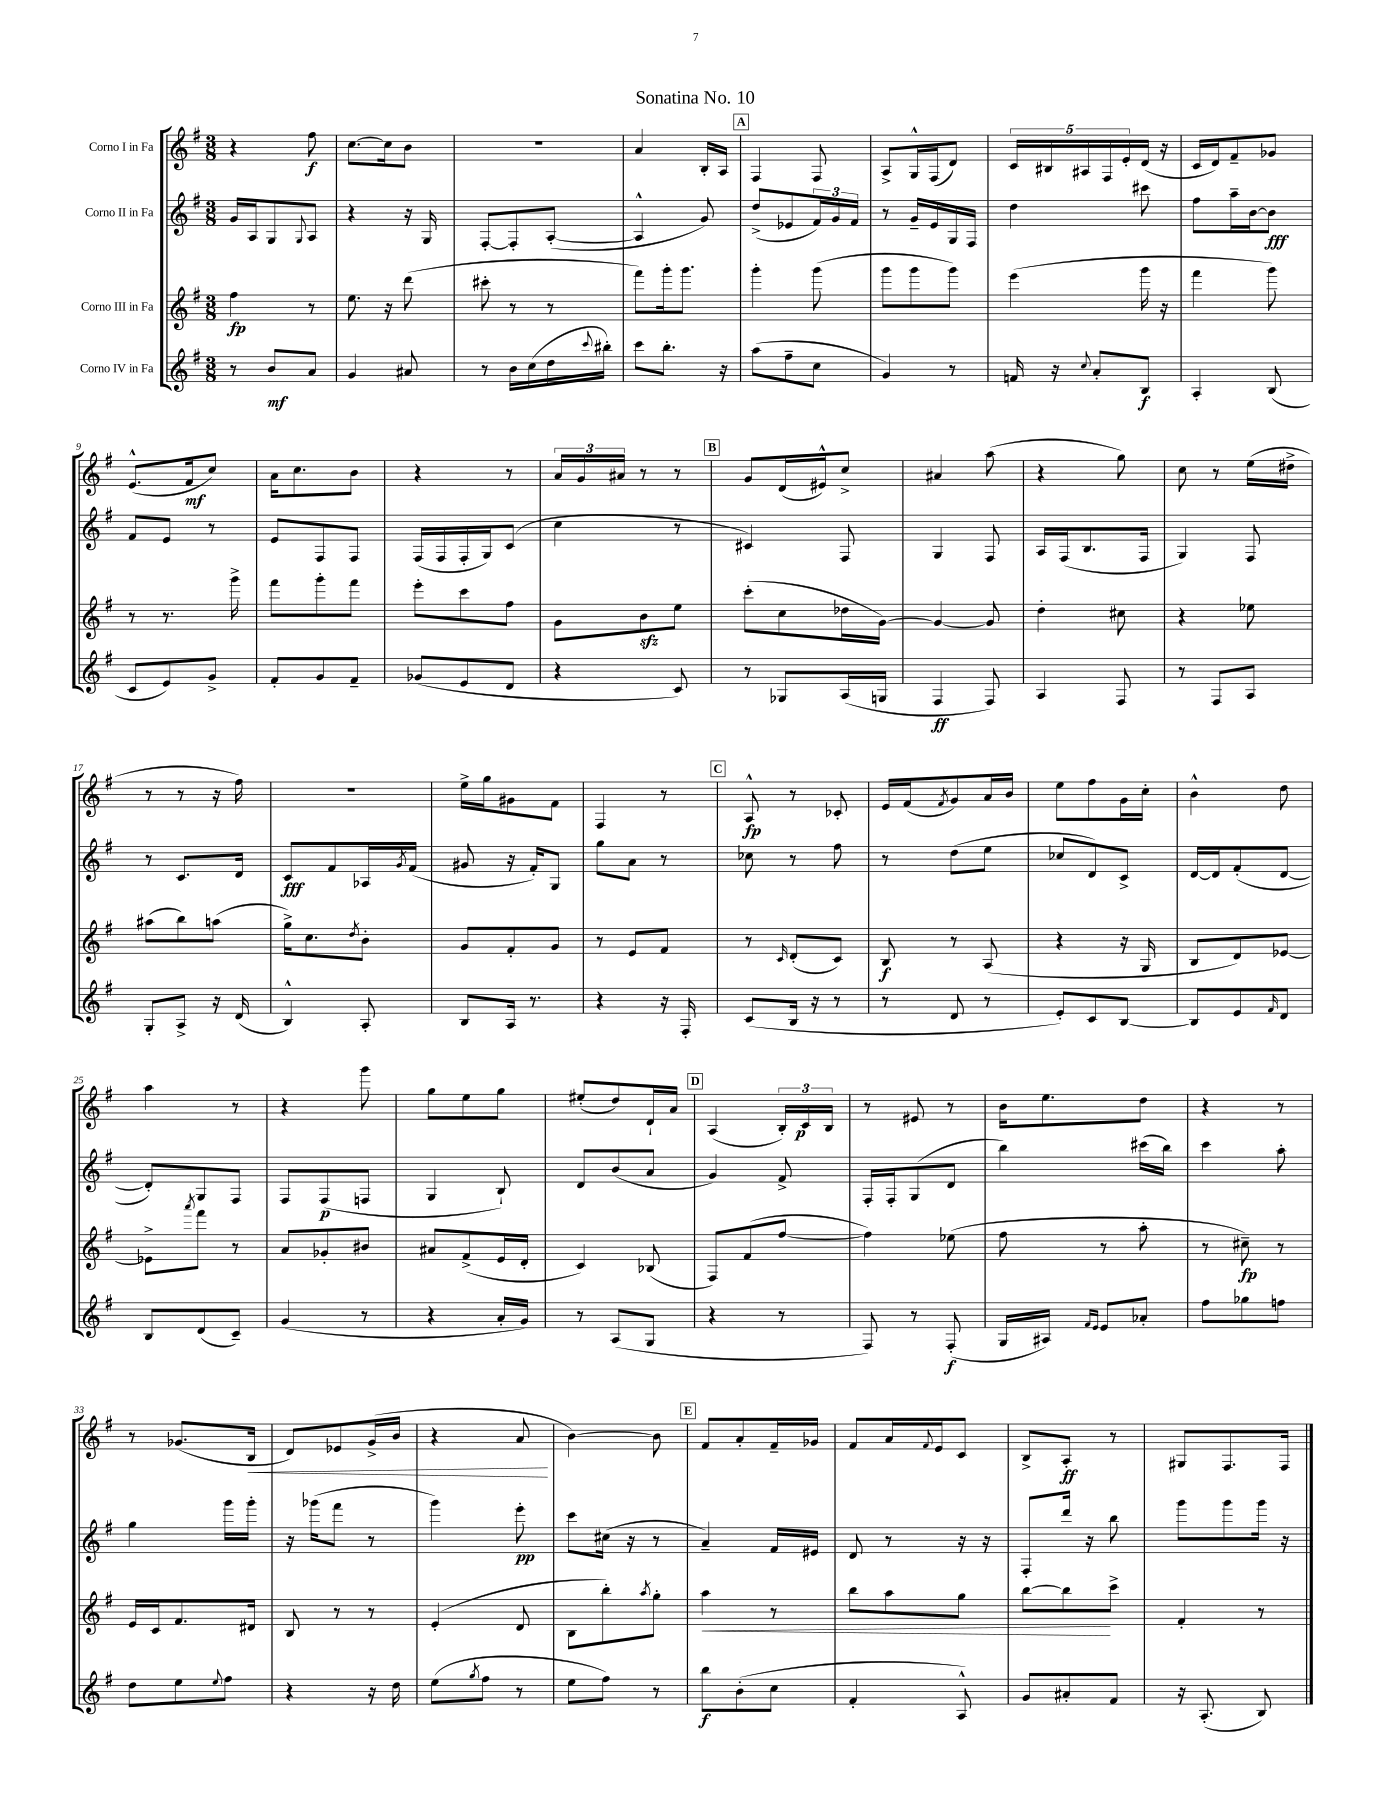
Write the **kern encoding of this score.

**kern	**dynam	**kern	**dynam	**kern	**dynam	**kern	**dynam
*part4	*part4	*part3	*part3	*part2	*part2	*part1	*part1
*staff4	*staff4	*staff3	*staff3	*staff2	*staff2	*staff1	*staff1
*I"Corno IV in Fa	*	*I"Corno III in Fa	*	*I"Corno II in Fa	*	*I"Corno I in Fa	*
*clefG2	*	*clefG2	*	*clefG2	*	*clefG2	*
*k[f#]	*	*k[f#]	*	*k[f#]	*	*k[f#]	*
*M3/8	*	*M3/8	*	*M3/8	*	*M3/8	*
=1	=1	=1	=1	=1	=1	=1	=1
8r	.	4ff#\	fp	16g/LL	.	4r	.
.	.	.	.	16A/J	.	.	.
8b/L	mf	.	.	8G/	.	.	.
.	.	.	.	8qqG/	.	.	.
8a/J	.	8r	.	8A/J	.	8ff#\	f
=2	=2	=2	=2	=2	=2	=2	=2
4g/	.	8.ee\	.	4r	.	[8.cc\L	.
.	.	16r	.	.	.	16cc\k]	.
8a#X/	.	(8ddd\	.	16r	.	8b\J	.
.	.	.	.	16G/	.	.	.
=3	=3	=3	=3	=3	=3	=3	=3
8r	.	8ccc#X'\	.	[8F#'/L	.	4.r	.
16b\LL	.	8r	.	8F#'/]	.	.	.
(16cc\	.	.	.	.	.	.	.
16dd\	.	8r	.	([8A'/J	.	.	.
8qqccc/	.	.	.	.	.	.	.
16bb#X'\JJ)	.	.	.	.	.	.	.
=4	=4	=4	=4	=4	=4	=4	=4
8ccc\L	.	8fff#\L)	.	4A^^/]	.	4a/	.
8.bb'\J	.	16ggg'\k	.	.	.	.	.
.	.	8.ggg\J	.	.	.	.	.
.	.	.	.	8g/)	.	16B'/LL	.
16r	.	.	.	.	.	16A/JJ	.
!!LO:REH:place=s1:t=A
=5	=5	=5	=5	=5	=5	=5	=5
(8aa\L	.	4ggg'\	.	(8dd^/L	.	4F#/	.
8ff#~\	.	.	.	8e-X/	.	.	.
8cc\J	.	(8ggg\	.	24f#/L)	.	8F#/	.
.	.	.	.	24g/	.	.	.
.	.	.	.	24f#/JJ	.	.	.
=6	=6	=6	=6	=6	=6	=6	=6
4g/)	.	8ggg\L	.	8r	.	8A^/L	.
.	.	8ggg\	.	16g~/LL	.	16G^^/L	.
.	.	.	.	16e/	.	(16F#/J	.
8r	.	8ggg\J)	.	16G/	.	8d/J)	.
.	.	.	.	16F#/JJ	.	.	.
=7	=7	=7	=7	=7	=7	=7	=7
16fn/	.	(4eee\	.	4dd\	.	20c/LL	.
.	.	.	.	.	.	20B#X/	.
16r	.	.	.	.	.	.	.
.	.	.	.	.	.	20A#X/	.
8qqcc/	.	.	.	.	.	.	.
8a'/L	.	.	.	.	.	.	.
.	.	.	.	.	.	20F#/	.
.	.	.	.	.	.	20e'/	.
8B/J	f	16ggg\	.	8ccc#X\	.	(16d/JJ	.
.	.	16r	.	.	.	16r	.
=8	=8	=8	=8	=8	=8	=8	=8
4A'/	.	4fff#\	.	8ff#\L	.	16c/LL	.
.	.	.	.	.	.	16d/J)	.
.	.	.	.	16aa~\L	.	8f#~/	.
.	.	.	.	[16b\J	.	.	.
(8B/	.	8ggg\)	.	8b\J]	fff	8g-X/J	.
!!LO:LB:g=z
=9	=9	=9	=9	=9	=9	=9	=9
8c/L	.	8r	.	8f#/L	.	(8.e^^/L	.
8e/)	.	8.r	.	8e/J	.	.	.
.	.	.	.	.	.	16f#/k	mf
8g^/J	.	.	.	8r	.	8cc/J)	.
.	.	16ggg^\	.	.	.	.	.
=10	=10	=10	=10	=10	=10	=10	=10
8f#'/L	.	8fff#\L	.	8e/L	.	16a\KL	.
.	.	.	.	.	.	8.cc\	.
8g/	.	8ggg'\	.	8F#/	.	.	.
8f#~/J	.	8fff#\J	.	8F#/J	.	8b\J	.
=11	=11	=11	=11	=11	=11	=11	=11
(8g-X/L	.	8eee'\L	.	(16F#/LL	.	4r	.
.	.	.	.	16F#/	.	.	.
8e/	.	8ccc\	.	16F#'/	.	.	.
.	.	.	.	16G/J)	.	.	.
8d/J	.	8ff#\J	.	(8c/J	.	8r	.
=12	=12	=12	=12	=12	=12	=12	=12
4r	.	8g\L	.	4cc\	.	24a/LL	.
.	.	.	.	.	.	24g/	.
.	.	.	.	.	.	24a#X/JJ	.
.	.	8bzz\	.	.	.	8r	.
8c/)	.	8ee\J	.	8r	.	8r	.
!!LO:REH:place=s1:t=B
=13	=13	=13	=13	=13	=13	=13	=13
8r	.	(8ccc'\L	.	4c#X/)	.	8g/L	.
8G-X/L	.	8cc\	.	.	.	(16d/L	.
.	.	.	.	.	.	16e#X^^/J)	.
(16A/L	.	16dd-X\L	.	8F#/	.	8cc^/J	.
16Gn/JJ	.	[16g\JJ)	.	.	.	.	.
=14	=14	=14	=14	=14	=14	=14	=14
4F#/	ff	4g/_	.	4G/	.	4a#X/	.
8F#/)	.	8g/]	.	8F#/	.	(8aa\	.
=15	=15	=15	=15	=15	=15	=15	=15
4A/	.	4dd'\	.	16A/LL	.	4r	.
.	.	.	.	(16F#/J	.	.	.
.	.	.	.	8.B/	.	.	.
8F#/	.	8cc#X\	.	.	.	8gg\)	.
.	.	.	.	16F#/Jk	.	.	.
=16	=16	=16	=16	=16	=16	=16	=16
8r	.	4r	.	4G/)	.	8cc\	.
8F#/L	.	.	.	.	.	8r	.
8A/J	.	8ee-X\	.	8F#/	.	(16ee\LL	.
.	.	.	.	.	.	16dd#X^\JJ	.
!!LO:LB:g=z
=17	=17	=17	=17	=17	=17	=17	=17
8G'/L	.	(8aa#X\L	.	8r	.	8r	.
8A^/J	.	8bb\)	.	8.c/L	.	8r	.
16r	.	(8aan\J	.	.	.	16r	.
(16d/	.	.	.	16d/Jk	.	16ff#\)	.
=18	=18	=18	=18	=18	=18	=18	=18
4B^^/)	.	16gg^\KL)	.	8c/L	fff	4.r	.
.	.	8.cc\	.	.	.	.	.
.	.	.	.	8f#/	.	.	.
.	.	8qdd/	.	.	.	.	.
8A'/	.	8b'\J	.	16A-X/L	.	.	.
.	.	.	.	8qg/	.	.	.
.	.	.	.	(16f#/JJ	.	.	.
=19	=19	=19	=19	=19	=19	=19	=19
8B/L	.	8g/L	.	8g#X/	.	16ee^\LL	.
.	.	.	.	.	.	16gg\J	.
16A/Jk	.	8f#'/	.	16r	.	8g#X\	.
8.r	.	.	.	16f#'/KL)	.	.	.
.	.	8g/J	.	8G/J	.	8f#\J	.
=20	=20	=20	=20	=20	=20	=20	=20
4r	.	8r	.	8gg\L	.	4F#/	.
.	.	8e/L	.	8a\J	.	.	.
16r	.	8f#/J	.	8r	.	8r	.
16F#'/	.	.	.	.	.	.	.
!!LO:REH:place=s1:t=C
=21	=21	=21	=21	=21	=21	=21	=21
(8c/L	.	8r	.	8cc-X\	.	8A^^/	fp
.	.	16qqc/	.	.	.	.	.
16B/Jk	.	(8d'/L	.	8r	.	8r	.
16r	.	.	.	.	.	.	.
8r	.	8c/J)	.	8ff#\	.	8c-X'/	.
=22	=22	=22	=22	=22	=22	=22	=22
8r	.	8B/	f	8r	.	16e/LL	.
.	.	.	.	.	.	(16f#/J	.
.	.	.	.	.	.	8qf#/	.
8d/	.	8r	.	(8dd\L	.	8g/)	.
8r	.	(8A/	.	8ee\J	.	16a/L	.
.	.	.	.	.	.	16b/JJ	.
=23	=23	=23	=23	=23	=23	=23	=23
8e'/L)	.	4r	.	8cc-X/L	.	8ee\L	.
8c/	.	.	.	8d/)	.	8ff#\	.
[8B/J	.	16r	.	8c^/J	.	16g\L	.
.	.	16G/	.	.	.	16cc'\JJ	.
=24	=24	=24	=24	=24	=24	=24	=24
8B/L]	.	8B/L	.	[16d/LL	.	4b^^\	.
.	.	.	.	16d/J]	.	.	.
8e/	.	8d/)	.	(8f#'/	.	.	.
16qqf#/	.	.	.	.	.	.	.
8d/J	.	[8e-X/J	.	[8d/J	.	8dd\	.
!!LO:LB:g=z
=25	=25	=25	=25	=25	=25	=25	=25
8B/L	.	8e-X^\L]	.	8d'/L])	.	4aa\	.
.	.	8qaaa/	.	.	.	.	.
(8d/	.	8fff#\J	.	8G/	.	.	.
8c~/J)	.	8r	.	8F#/J	.	8r	.
=26	=26	=26	=26	=26	=26	=26	=26
(4g/	.	8a/L	.	8F#/L	.	4r	.
.	.	8g-X'/	.	(8F#/	p	.	.
8r	.	8b#X/J	.	8Fn/J	.	8ggg\	.
=27	=27	=27	=27	=27	=27	=27	=27
4r	.	8a#X/L	.	4G/	.	8gg\L	.
.	.	(8f#^/	.	.	.	8ee\	.
16a'/LL	.	16e/L	.	8B`/)	.	8gg\J	.
16g/JJ)	.	16d'/JJ	.	.	.	.	.
=28	=28	=28	=28	=28	=28	=28	=28
8r	.	4c/)	.	8d/L	.	(8ee#X'/L	.
(8A/L	.	.	.	(8b/	.	8dd/)	.
8G/J	.	(8B-X/	.	8a/J	.	16d`/L	.
.	.	.	.	.	.	16a/JJ	.
!!LO:REH:place=s1:t=D
=29	=29	=29	=29	=29	=29	=29	=29
4r	.	8F#/L)	.	4g/)	.	(4A/	.
.	.	(8f#/	.	.	.	.	.
8r	.	[8ff#/J	.	8f#^/	.	24B'/LL)	.
.	.	.	.	.	.	24c/	p
.	.	.	.	.	.	24B/JJ	.
=30	=30	=30	=30	=30	=30	=30	=30
8F#/)	.	4ff#\])	.	16F#'/LL	.	8r	.
.	.	.	.	16F#'/J	.	.	.
8r	.	.	.	(8G/	.	8e#X/	.
(8F#'/	f	(8ee-X\	.	8d/J	.	8r	.
=31	=31	=31	=31	=31	=31	=31	=31
16G/LL	.	8ff#\	.	4bb\)	.	16b\KL	.
16A#X/JJ)	.	.	.	.	.	8.ee\	.
16qqf#/LL	.	.	.	.	.	.	.
16qqe/JJ	.	.	.	.	.	.	.
8e/L	.	8r	.	.	.	.	.
8a-X'/J	.	8aa'\	.	(16ccc#X\LL	.	8dd\J	.
.	.	.	.	16bb\JJ)	.	.	.
=32	=32	=32	=32	=32	=32	=32	=32
8ff#\L	.	8r	.	4ccc\	.	4r	.
8gg-X\	.	8cc#X~\)	fp	.	.	.	.
8ffn\J	.	8r	.	8aa'\	.	8r	.
!!LO:LB:g=z
=33	=33	=33	=33	=33	=33	=33	=33
8dd\L	.	16e/LL	.	4gg\	.	8r	.
.	.	16c/J	.	.	.	.	.
8ee\	.	8.f#/	.	.	.	(8.g-X/L	.
8qqee/	.	.	.	.	.	.	.
8ff#\J	.	.	.	16ggg\LL	.	.	.
!	!	!	!	!	!	!	!LO:HP:b
.	.	16d#X/Jk	.	16ggg'\JJ	.	16B/Jk	<
=34	=34	=34	=34	=34	=34	=34	=34
4r	.	8B/	.	16r	.	8d/L)	.
.	.	.	.	(16ggg-X\KL	.	.	.
.	.	8r	.	8fff#\J	.	8e-X/	.
16r	.	8r	.	8r	.	(16g^/L	.
16dd\	.	.	.	.	.	16b/JJ	.
=35	=35	=35	=35	=35	=35	=35	=35
(8ee\L	.	(4e'/	.	4ggg\)	.	4r	.
8qgg/	.	.	.	.	.	.	.
8ff#\J	.	.	.	.	.	.	.
8r	.	8d/	.	8eee'\	pp	8a/	.
.	.	.	.	.	.	.	[
=36	=36	=36	=36	=36	=36	=36	=36
8ee\L	.	8B\L	.	8ccc\L	.	[4b\)	.
8ff#\J)	.	8bb'\)	.	(16cc#X\Jk	.	.	.
.	.	.	.	16r	.	.	.
.	.	8qaa/	.	.	.	.	.
8r	.	8gg'\J	.	8r	.	8b\]	.
!!LO:REH:place=s1:t=E
=37	=37	=37	=37	=37	=37	=37	=37
!	!	!	!LO:HP:b	!	!	!	!
8bb\L	f	4aa\	<	4a~/)	.	8f#/L	.
(8b'\	.	.	.	.	.	8a'/	.
8cc\J	.	8r	.	16f#/LL	.	16f#~/L	.
.	.	.	.	16e#X/JJ	.	16g-X/JJ	.
=38	=38	=38	=38	=38	=38	=38	=38
4f#'/	.	8bb\L	.	8d/	.	8f#/L	.
.	.	8aa\	.	8r	.	16a/L	.
.	.	.	.	.	.	8qqf#/	.
.	.	.	.	.	.	16e/J	.
8A^^/)	.	8gg\J	.	16r	.	8c/J	.
.	.	.	.	16r	.	.	.
=39	=39	=39	=39	=39	=39	=39	=39
8g/L	.	[8bb\L	.	8F#'/L	.	8B^/L	.
8a#X'/	.	8bb\]	.	16ddd/Jk	.	8A'/J	ff
.	.	.	.	16r	.	.	.
8f#/J	.	8ccc^\J	[	8bb\	.	8r	.
=40	=40	=40	=40	=40	=40	=40	=40
16r	.	4f#'/	.	8ggg\L	.	8G#X/L	.
(8.A'/	.	.	.	.	.	.	.
.	.	.	.	8ggg\	.	8.F#/	.
8B/)	.	8r	.	16ggg\Jk	.	.	.
.	.	.	.	16r	.	16F#/Jk	.
==	==	==	==	==	==	==	==
*-	*-	*-	*-	*-	*-	*-	*-
